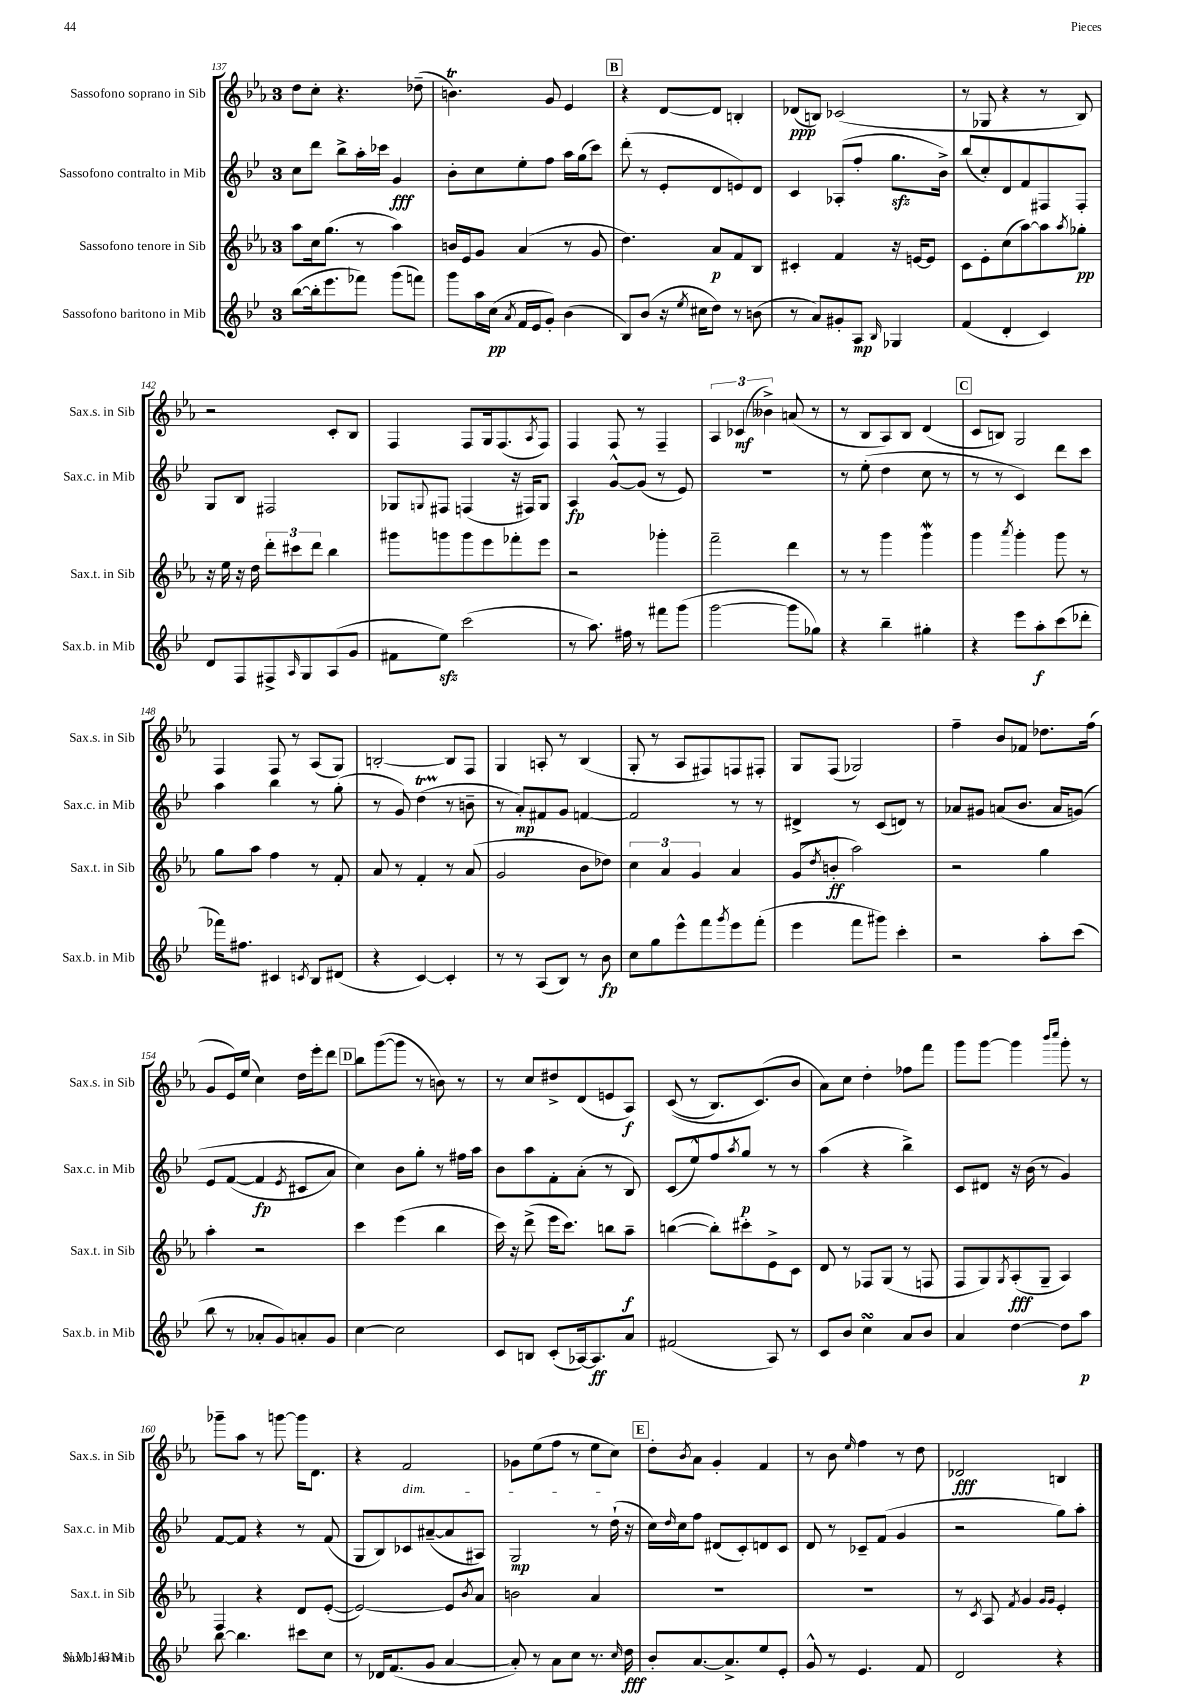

**kern	**dynam	**kern	**dynam	**kern	**dynam	**kern	**dynam
*part4	*part4	*part3	*part3	*part2	*part2	*part1	*part1
*staff4	*staff4	*staff3	*staff3	*staff2	*staff2	*staff1	*staff1
*I"Sassofono baritono in Mib	*	*I"Sassofono tenore in Sib	*	*I"Sassofono contralto in Mib	*	*I"Sassofono soprano in Sib	*
*I'Sax.b. in Mib	*	*I'Sax.t. in Sib	*	*I'Sax.c. in Mib	*	*I'Sax.s. in Sib	*
*clefG2	*	*clefG2	*	*clefG2	*	*clefG2	*
*k[b-e-]	*	*k[b-e-a-]	*	*k[b-e-]	*	*k[b-e-a-]	*
*M3/4	*	*M3/4	*	*M3/4	*	*M3/4	*
=137	=137	=137	=137	=137	=137	=137	=137
([8bb-\L	.	8aa-\L	.	8cc\L	.	8dd\L	.
16bb-'\k]	.	16cc\k	.	8ddd\J	.	8cc'\J	.
8.eee-\	.	(8.gg\J	.	.	.	.	.
.	.	.	.	8bb-^\L	.	4.r	.
8fff-X\J)	.	8r	.	16aa'\L	.	.	.
.	.	.	.	16ccc-X\JJ	.	.	.
(8ggg\L	.	4aa-\)	.	4g/	fff	.	.
8fffn\J)	.	.	.	.	.	(8dd-X~\	.
=138	=138	=138	=138	=138	=138	=138	=138
8ggg\L	.	16bn/LL	.	8b-'\L	.	4.bnt\)	.
.	.	16e-/J	.	.	.	.	.
16aa\L	.	8g/J	.	8cc\	.	.	.
(16cc\JJ	pp	.	.	.	.	.	.
8qa/	.	.	.	.	.	.	.
16f/LL	.	(4a-/	.	8ee-'\	.	.	.
16e-/J	.	.	.	.	.	.	.
8g'/J)	.	.	.	8ff\J	.	8g/	.
(4b-\	.	8r	.	16aa\LL	.	4e-/	.
.	.	.	.	(16gg\J	.	.	.
.	.	8g/	.	8ccc\J)	.	.	.
!!LO:REH:place=s1:t=B
=139	=139	=139	=139	=139	=139	=139	=139
8B-/L)	.	4.dd\)	.	(8ddd'\	.	4r	.
(8b-/J	.	.	.	8r	.	.	.
16r	.	.	.	8e-'/L	.	[8d/L	.
8qee-/	.	.	.	.	.	.	.
16cc#X\KL	.	.	.	.	.	.	.
8dd\J)	.	8a-/L	p	8d/	.	8d/J]	.
8r	.	8f/	.	8en/)	.	4Bn'/	.
(8bn\	.	8B-/J	.	8d/J	.	.	.
=140	=140	=140	=140	=140	=140	=140	=140
8r	.	4c#X'/	.	4c/	.	(8d-X/L	ppp
8a/L)	.	.	.	.	.	8Bn/J)	.
8g#X'/	.	4f/	.	(8A-X'/L	.	(2c-X/	.
8A/J	mp	.	.	8ff'/J	.	.	.
16qqB-/	.	.	.	.	.	.	.
4G-X/	.	16r	.	8.ggzz\L	.	.	.
.	.	[16en/KL	.	.	.	.	.
.	.	8e/J]	.	.	.	.	.
.	.	.	.	16b-^\Jk)	.	.	.
=141	=141	=141	=141	=141	=141	=141	=141
(4f/	.	8c\L	.	(8bb-/L	.	8r	.
.	.	8e-'\	.	8cc'/)	.	8G-X/	.
4d'/	.	(8cc\	.	8d/	.	4r	.
.	.	[8aa-\)	.	8f/	.	.	.
4c/)	.	8aa-\]	.	8F#X/	.	8r	.
.	.	8qaa-/	.	.	.	.	.
.	.	8gg-X'\J	pp	8F#'/J	.	8B-/)	.
!!LO:LB:g=z
=142	=142	=142	=142	=142	=142	=142	=142
8d/L	.	16r	.	8G/L	.	2r	.
.	.	16ee-\	.	.	.	.	.
8F/	.	16r	.	8B-/J	.	.	.
.	.	16dd\	.	.	.	.	.
8F#X^/	.	12ddd'\L	.	2F#X/	.	.	.
.	.	12ccc#X\	.	.	.	.	.
16qqA/	.	.	.	.	.	.	.
8G/	.	.	.	.	.	.	.
.	.	12ddd\J	.	.	.	.	.
(8A/	.	4bb-\	.	.	.	8c'/L	.
8g/J	.	.	.	.	.	8B-/J	.
=143	=143	=143	=143	=143	=143	=143	=143
8f#X\L	.	8ggg#X\L	.	8G-X/L	.	4F/	.
.	.	.	.	8qqGn/	.	.	.
8ee-zz\J)	.	8gggn\	.	8F#X/J	.	.	.
(2ccc\	.	8ggg\	.	(4Fn/	.	8F/L	.
.	.	8eee-\	.	.	.	16G/k	.
.	.	.	.	.	.	(8.F/	.
.	.	8fff-X'\	.	16r	.	.	.
.	.	.	.	16F#X/KL)	.	.	.
.	.	.	.	.	.	8qA-/	.
.	.	8eee-\J	.	8G/J	.	8F/J)	.
=144	=144	=144	=144	=144	=144	=144	=144
8r	.	2r	.	4A/	fp	4F/	.
8.aa\)	.	.	.	.	.	.	.
.	.	.	.	[8g^^/L	.	8F/	.
16ff#X\	.	.	.	.	.	.	.
8r	.	.	.	(8g/J]	.	8r	.
8fff#X\L	.	4ggg-X'\	.	8r	.	4F~/	.
(8ggg\J	.	.	.	8e-/)	.	.	.
=145	=145	=145	=145	=145	=145	=145	=145
[2ggg\	.	2fff~\	.	2.r	.	6A-/	.
.	.	.	.	.	.	(6c-X/	mf
.	.	.	.	.	.	6b--X^\)	.
8ggg\L]	.	4ddd\	.	.	.	(8an/	.
8gg-X\J)	.	.	.	.	.	8r	.
=146	=146	=146	=146	=146	=146	=146	=146
4r	.	8r	.	8r	.	8r	.
.	.	8r	.	(8ee-'\	.	8B-/L	.
4bb-~\	.	4ggg\	.	4dd\	.	8A-/)	.
.	.	.	.	.	.	8B-/J	.
4gg#X'\	.	4gggW\	.	8cc\	.	(4d/	.
.	.	.	.	8r	.	.	.
!!LO:REH:place=s1:t=C
=147	=147	=147	=147	=147	=147	=147	=147
4r	.	4ggg\	.	8r	.	8c/L	.
.	.	.	.	8r	.	8Bn/J)	.
.	.	8qaaa-/	.	.	.	.	.
8eee-\L	.	4ggg'\	.	4c/)	.	2G/	.
8aa'\	f	.	.	.	.	.	.
(8ccc\	.	8ggg\	.	8ddd\L	.	.	.
8ddd-X'\J	.	8r	.	8ccc\J	.	.	.
!!LO:LB:g=z
=148	=148	=148	=148	=148	=148	=148	=148
16fff-X\KL)	.	8gg\L	.	4aa\	.	4F/	.
8.ff#X\J	.	.	.	.	.	.	.
.	.	8aa-\J	.	.	.	.	.
4c#X/	.	4ff\	.	4bb-\	.	8F/	.
.	.	.	.	.	.	8r	.
8qcn/	.	.	.	.	.	.	.
8B-/L	.	8r	.	8r	.	(8A-/L	.
(8d#X/J	.	8f'/	.	(8gg'\	.	8G/J)	.
=149	=149	=149	=149	=149	=149	=149	=149
4r	.	8a-/	.	8r	.	[2Bn'/	.
.	.	8r	.	8g/)	.	.	.
[4c/)	.	4f'/	.	(4ddt\	.	.	.
4c'/]	.	8r	.	8r	.	8B/L]	.
.	.	(8a-/	.	8bn~\	.	8F/J	.
=150	=150	=150	=150	=150	=150	=150	=150
8r	.	2g/	.	8r	.	4G/	.
8r	.	.	.	8a'/L)	mp	.	.
(8A/L	.	.	.	8f#X/	.	8An'/	.
8B-/J)	.	.	.	8g/J	.	8r	.
8r	.	8b-\L	.	[4fn/	.	(4B-/	.
8b-\	fp	8dd-X\J)	.	.	.	.	.
=151	=151	=151	=151	=151	=151	=151	=151
8cc\L	.	6cc\	.	2f/]	.	8G'/	.
8gg\	.	.	.	.	.	8r	.
.	.	6a-/	.	.	.	.	.
8eee-^^\	.	.	.	.	.	8A-/L	.
.	.	6g/	.	.	.	.	.
8fff\	.	.	.	.	.	8F#X/)	.
8qggg/	.	.	.	.	.	.	.
8eee-\	.	4a-/	.	8r	.	8Fn/	.
(8fff'\J	.	.	.	8r	.	8F#X'/J	.
=152	=152	=152	=152	=152	=152	=152	=152
4eee-\	.	(8g/L	.	4d#X^/	.	8G/L	.
.	.	8qdd/	.	.	.	.	.
.	.	8bn'/J	ff	.	.	(8F/J	.
8fff\L	.	2aa-\)	.	8r	.	2G-X/)	.
8ggg#X\J)	.	.	.	(8c/L	.	.	.
4ccc'\	.	.	.	8dn/J)	.	.	.
.	.	.	.	8r	.	.	.
=153	=153	=153	=153	=153	=153	=153	=153
2r	.	2r	.	8a-X/L	.	4ff~\	.
.	.	.	.	8g#X/J	.	.	.
.	.	.	.	(8an/L	.	8b-/L	.
.	.	.	.	8.b-/J	.	8f-X/J	.
8aa'\L	.	4gg\	.	.	.	8.dd-X\L	.
.	.	.	.	16a/KL	.	.	.
(8ccc\J	.	.	.	(8gn/J)	.	.	.
.	.	.	.	.	.	(16ff\Jk	.
!!LO:LB:g=z
=154	=154	=154	=154	=154	=154	=154	=154
8bb-\	.	4aa-'\	.	8e-/L	.	8g/L	.
8r	.	.	.	([8f/J	.	16e-/L)	.
.	.	.	.	.	.	(16ee-/JJ	.
8a-X'/L	.	2r	.	4f/]	fp	4cc\)	.
8g/)	.	.	.	.	.	.	.
.	.	.	.	8qe-/	.	.	.
8an'/	.	.	.	8c#X/L	.	16dd\LL	.
.	.	.	.	.	.	16eee-'\J	.
8g/J	.	.	.	8a/J)	.	8ddd\J	.
!!LO:REH:place=s1:t=D
=155	=155	=155	=155	=155	=155	=155	=155
[4cc\	.	4ccc\	.	4cc\)	.	8bb-\L	.
.	.	.	.	.	.	([8ggg\	.
2cc\]	.	(4eee-\	.	8b-\L	.	8ggg\J]	.
.	.	.	.	8gg'\J	.	8r	.
.	.	4bb-\	.	8r	.	8bn\)	.
.	.	.	.	16ff#X\LL	.	8r	.
.	.	.	.	16aa\JJ	.	.	.
=156	=156	=156	=156	=156	=156	=156	=156
8c/L	.	16ccc\)	.	8b-\L	.	8r	.
.	.	16r	.	.	.	.	.
8Bn/J	.	(8ddd^\	.	8aa\	.	8cc/L	.
(8c'/L	.	16eee-\KL	.	8f'\	.	8dd#X^/	.
.	.	8.ccc\J)	.	.	.	.	.
[16A-X/k)	.	.	.	(8a'\J	.	(8d/	.
8.A-/]	ff	.	.	.	.	.	.
.	.	8bbn\L	.	8r	.	8en/	.
8a/J	.	8aa-~\J	f	8B-/)	.	8A-/J)	f
=157	=157	=157	=157	=157	=157	=157	=157
(2f#X/	.	([4bbn\	.	(8c/L	.	((8c/	.
.	.	.	.	8ee-^^/)	.	8r	.
.	.	8bb'\L])	.	8ff/	.	8.B-/L)	.
.	.	.	.	8qaa/	.	.	.
.	.	8ccc#X'\	.	8gg/J	p	.	.
.	.	.	.	.	.	(8.c/)	.
8A/)	.	8e-^\	.	8r	.	.	.
8r	.	8c\J	.	8r	.	8b-/J	.
=158	=158	=158	=158	=158	=158	=158	=158
8c/L	.	8d/	.	(4aa\	.	8a-\L)	.
8b-/J	.	8r	.	.	.	8cc\J	.
4ccsSSS\	.	8F-X/L	.	4r	.	4dd'\	.
.	.	(8G/J	.	.	.	.	.
8a/L	.	8r	.	4bb-^\)	.	8ff-X\L	.
8b-/J	.	8Fn/	.	.	.	8fff\J	.
=159	=159	=159	=159	=159	=159	=159	=159
4a/	.	8F/L	.	8c/L	.	8ggg\L	.
.	.	8G/)	.	8d#X/J	.	[8ggg\J	.
.	.	8qG/	.	.	.	.	.
[4dd\	.	(8A-'/	fff	16r	.	4ggg\]	.
.	.	.	.	(16b-\	.	.	.
.	.	8G~/J	.	8r	.	.	.
.	.	.	.	.	.	16qqbbb-/LL	.
.	.	.	.	.	.	16qqcccc/JJ	.
8dd\L]	.	4A-/)	.	4g/)	.	8ggg'\	.
8aa\J	p	.	.	.	.	8r	.
!!LO:LB:g=z
=160	=160	=160	=160	=160	=160	=160	=160
[8bb-\	.	4F/	.	[8f/L	.	8ggg-X~\L	.
4.bb-\]	.	.	.	8f/J]	.	8aa-\J	.
.	.	4r	.	4r	.	8r	.
.	.	.	.	.	.	[8gggn\	.
8ccc#X\L	.	8d/L	.	8r	.	16ggg\KL]	.
.	.	.	.	.	.	8.d\J	.
8cc\J	.	([8e-'/J	.	(8f/	.	.	.
=161	=161	=161	=161	=161	=161	=161	=161
8r	.	2e-/_)	.	8G/L	.	4r	.
16d-X/KL	.	.	.	8B-/)	.	.	.
(8.f/	.	.	.	.	.	.	.
!	!	!	!	!	!	!LO:TX:b:i:t=dim.	!
.	.	.	.	8c-X/	.	2f/	.
8g/J	.	.	.	([8a#X~/	.	.	.
[4a/	.	8e-/L]	.	8a#/]	.	.	.
.	.	8qb-/	.	.	.	.	.
.	.	8a-/J	.	8A#X/J)	.	.	.
=162	=162	=162	=162	=162	=162	=162	=162
8a'/])	.	2bn\	.	2G/	mp	8g-X\L	.
8r	.	.	.	.	.	(8ee-\	.
8a\L	.	.	.	.	.	8ff\J	.
8cc\J	.	.	.	.	.	8r	.
8.r	.	4a-/	.	8r	.	8ee-\L	.
.	.	.	.	(16dd`\	.	8cc\J)	.
16qqcc/	.	.	.	.	.	.	.
16dd\	fff	.	.	16r	.	.	.
!!LO:REH:place=s1:t=E
=163	=163	=163	=163	=163	=163	=163	=163
8b-'/L	.	2.r	.	16cc\LL)	.	8dd'\L	.
.	.	.	.	16qqdd/	.	.	.
.	.	.	.	16cc\J	.	.	.
.	.	.	.	.	.	8qb-/	.
[8.a/	.	.	.	8ff\J	.	8a-\J	.
.	.	.	.	(8d#X/L	.	4g'/	.
8.a^/]	.	.	.	.	.	.	.
.	.	.	.	8c'/)	.	.	.
8ee-/	.	.	.	8dn/	.	4f/	.
8e-'/J	.	.	.	8c/J	.	.	.
=164	=164	=164	=164	=164	=164	=164	=164
8g^^/	.	2.r	.	8d/	.	8r	.
8r	.	.	.	8r	.	8b-\	.
.	.	.	.	.	.	16qqee-/	.
4.e-/	.	.	.	8c-X~/L	.	4ff\	.
.	.	.	.	(8f/J	.	.	.
.	.	.	.	4g/	.	8r	.
8f/	.	.	.	.	.	8dd\	.
=165	=165	=165	=165	=165	=165	=165	=165
2d/	.	8r	.	2r	.	2d-X/	fff
.	.	8qc/	.	.	.	.	.
.	.	8A-/	.	.	.	.	.
.	.	8qf/	.	.	.	.	.
.	.	4g/	.	.	.	.	.
.	.	16qqg/LL	.	.	.	.	.
.	.	16qqg/JJ	.	.	.	.	.
4r	.	4e-'/	.	8gg\L)	.	4Bn/	.
.	.	.	.	8aa'\J	.	.	.
==	==	==	==	==	==	==	==
*-	*-	*-	*-	*-	*-	*-	*-
